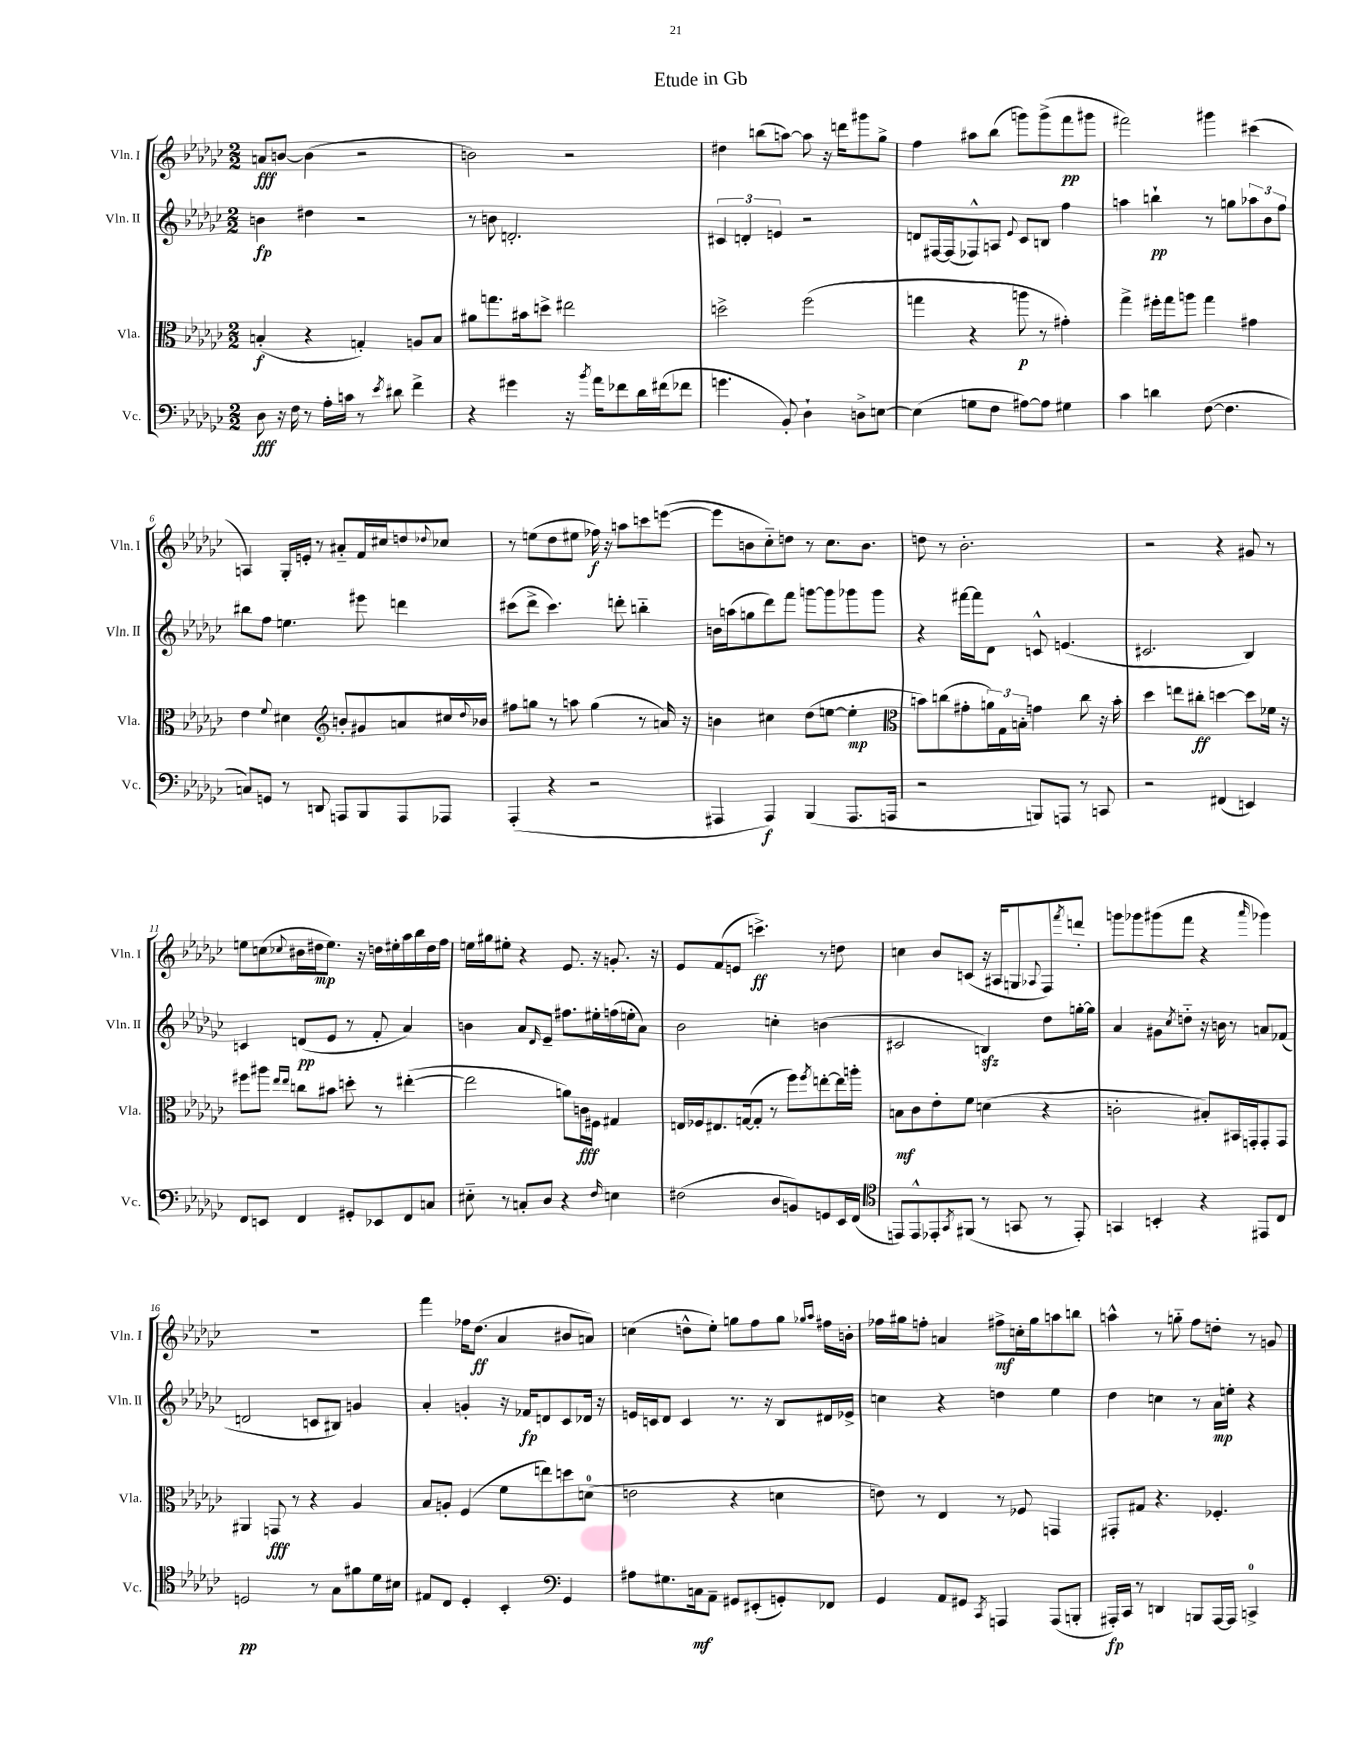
\header { title = "Etude in Gb" }
<<
\new StaffGroup <<
\new Staff = "s0" \with { instrumentName = "Vln. I" shortInstrumentName = "Vln. I" } {
    \clef treble \key ges \major \numericTimeSignature \time 2/2
    a'8\fff b'8~ b'4( r2 |
    b'2) r2 |
    dis''4 b''8( a''8~) a''8 r16 d'''16 gis'''8 ges''8-> |
    f''4 ais''8 bes''8( g'''8) g'''8->( f'''8\pp gis'''8 |
    fis'''2) gis'''4 cis'''4( |
    a4) ges16-. e'16-. r8 ais'8-_ f'16 cis''16 d''8 \appoggiatura { des''8 } ces''8 |
    r8 e''8( des''8 eis''8 fes''16\f) r16 a''8 c'''8 e'''8~( |
    e'''8 b'8 ces''8-_) d''8 r8 ces''8. b'8. |
    d''8 r8 bes'2.-. |
    r2 r4 gis'8 r8 |
    e''8 c''8( \appoggiatura { ces''8 } bis'16 dis''16\mp e''8.) r16 d''16 eis''16-. aes''16 bes''16 d''16 f''16 |
    e''16 gis''16 eis''8-. r4 ees'8. r16 g'8.-. r16 |
    ees'8 f'8( e'8 c'''4.->\ff) r8 d''8 |
    c''4 bes'8 c'8( r16 ais16 g8 \appoggiatura { aes8 } f8) \acciaccatura { f'''8 } d'''8-. |
    g'''8 ges'''8 gis'''8( f'''8 r4 \grace { aes'''16 } ges'''4) |
    R1 |
    f'''4 fes''16 des''8.\ff( aes'4 bis'8 a'8) |
    c''4( d''8-^ ees''8-.) g''8 f''8 g''8 \grace { ges''16 aes''16 } fis''16 b'16-. |
    fes''16 gis''16 f''8-. a'4 fis''8->\mf c''16-. gis''16 a''8 b''8 |
    a''4-^ r8 g''8-_ f''8 d''8-. r8 g'8 \bar "|." |
}
\new Staff = "s1" \with { instrumentName = "Vln. II" shortInstrumentName = "Vln. II" } {
    \clef treble \key ges \major \numericTimeSignature \time 2/2
    b'4\fp dis''4 r2 |
    r8 b'8 d'2.-. |
    \tuplet 3/2 { cis'4 d'4-. e'4 } r2 |
    d'8 fis16~ fis16( fes8-^) a8 \appoggiatura { ees'8 } ces'8 b8 f''4 |
    a''4 b''4-!\pp r8 g''8 \tuplet 3/2 { aes''8 bes'8 f''8 } |
    bis''8 f''8 e''4. eis'''8 d'''4 |
    cis'''8( des'''8-> cis'''4.) d'''8-. b''4-_ |
    b'16 a''16( g''8 des'''8) f'''8 g'''8~ g'''8 ges'''8 ges'''8 |
    r4 fis'''16~ fis'''16 des'8 c'8-^ e'4.( |
    cis'2. bes4) |
    c'4 d'8\pp( ees'8 r8 f'8-. aes'4) |
    b'4 aes'8 \grace { des'16 } ees'8-- fis''8. eis''16-. f''16( e''16-. aes'8) |
    bes'2 c''4-. b'4( |
    cis'2 b4\sfz) des''8 g''16~-. g''16 |
    aes'4 gis'8 \acciaccatura { ces''8 } d''8-_ r16 b'16 r8 a'8 fes'8( |
    d'2 c'8 bis8) g'4 |
    aes'4-. g'4-. r16 fes'16\fp d'8 ces'8 des'16 r16 |
    e'16 c'16 des'8 c'4 r8. r16 bes8 dis'16 ees'16-> |
    c''4 r4 d''4 ees''4 |
    des''4 c''4 r8 aes'16\mp e''16-. r4 \bar "|." |
}
\new Staff = "s2" \with { instrumentName = "Vla." shortInstrumentName = "Vla." } {
    \clef alto \key ges \major \numericTimeSignature \time 2/2
    b4-.\f( r4 g4-.) a8 b8 |
    ais'8 g''8. bis'16 d''8-> eis''2 |
    d''2-> f''2( |
    g''4 r4 a''8\p r8 gis'4-.) |
    ges''4-> fis''16-. ges''16 a''8 ges''4 gis'4 |
    ees'4 \appoggiatura { f'8 } dis'4 \clef treble b'8-. gis'8 a'8 cis''16 \appoggiatura { des''8 } bes'16 |
    fis''8 g''8 r8 a''8 g''4( r8 a'16) r16 |
    b'4 cis''4 des''8( e''8~ e''4-.\mp |
    \clef alto b'8) c''8( gis'8-. \tuplet 3/2 { a'16) ges16 b16-. } g'4 c''8 r16 b'16-. |
    des''4 e''8 cis''8-.\ff d''4~ d''8 fes'16 r16 |
    fis''8 ais''8 \grace { ees''16 ees''16 } c''8 bis'8 d''8-. r8 eis''4~-.( |
    eis''2 a'8) c'16\fff fis16 gis4 |
    e16 fes16 eis8. g16~( g8-. r8 f''8) \acciaccatura { f''8 } e''8~-. e''16 a''16-. |
    b8\mf ces'8 ees'8-. f'8 d'4( r4 |
    c'2-. bis8-.) bis,16 g,16-. g,8-. g,8 |
    ais,4 g,8\fff r8 r4 aes4 |
    bes8 a8-. f4( f'8 e''8) d''8 d'8-0( |
    e'2 r4 d'4 |
    e'8) r8 ees4 r8 fes8 g,4 |
    gis,8-. gis8 r4. fes4.-. \bar "|." |
}
\new Staff = "s3" \with { instrumentName = "Vc." shortInstrumentName = "Vc." } {
    \clef bass \key ges \major \numericTimeSignature \time 2/2
    des8\fff r16 f16 r8 aes16-. c'16 r8 \acciaccatura { ees'8 } dis'8 f'4-> |
    r4 gis'4 r16 \acciaccatura { bes'8 } aes'16 fes'8 des'16 fis'16( fes'8 |
    g'4. bes,8-.) des4-! d8-> e8~ |
    e4( g8 f8 ais8~) ais8 gis4 |
    ces'4 d'4 f8~( f4. |
    c8) g,8 r8 d,8 a,,8 bes,,8 a,,8 aes,,8 |
    aes,,4-.( r4 r2 |
    ais,,4 ais,,4\f) bes,,4( ais,,8. a,,16 |
    r2 b,,8) a,,8 r8 c,8 |
    r2 fis,4( e,4) |
    f,8 e,8 f,4 gis,8-. ees,8 f,8 c8 |
    eis8-_ r8 c8-. des8 r4 \grace { f16 } e4 |
    fis2( des8 b,8) g,8 ees,16 f,16( |
    \clef tenor e,8) e,8-^ ees,8-. \acciaccatura { ges,8 } fis,8( r8 g,8 r8 ees,8-.) |
    g,4 b,4-. r4 eis,8 ces8 |
    d2\pp r8 ges8 fis'8 des'16 bis16 |
    eis8 ces8 des4-. bes,4-. \clef bass ges,4 |
    ais8 gis8. c16\mf aes,8-- gis,8 eis,8-.( g,8-.) fes,8 |
    ges,4 aes,8 gis,8 \acciaccatura { ces,8 } a,,4 a,,8( b,,8-. |
    ais,,16-.\fp) ces,16 r8 d,4 b,,8 ais,,16~ ais,,16 c,4-0-> \bar "|." |
}
>>
>>
